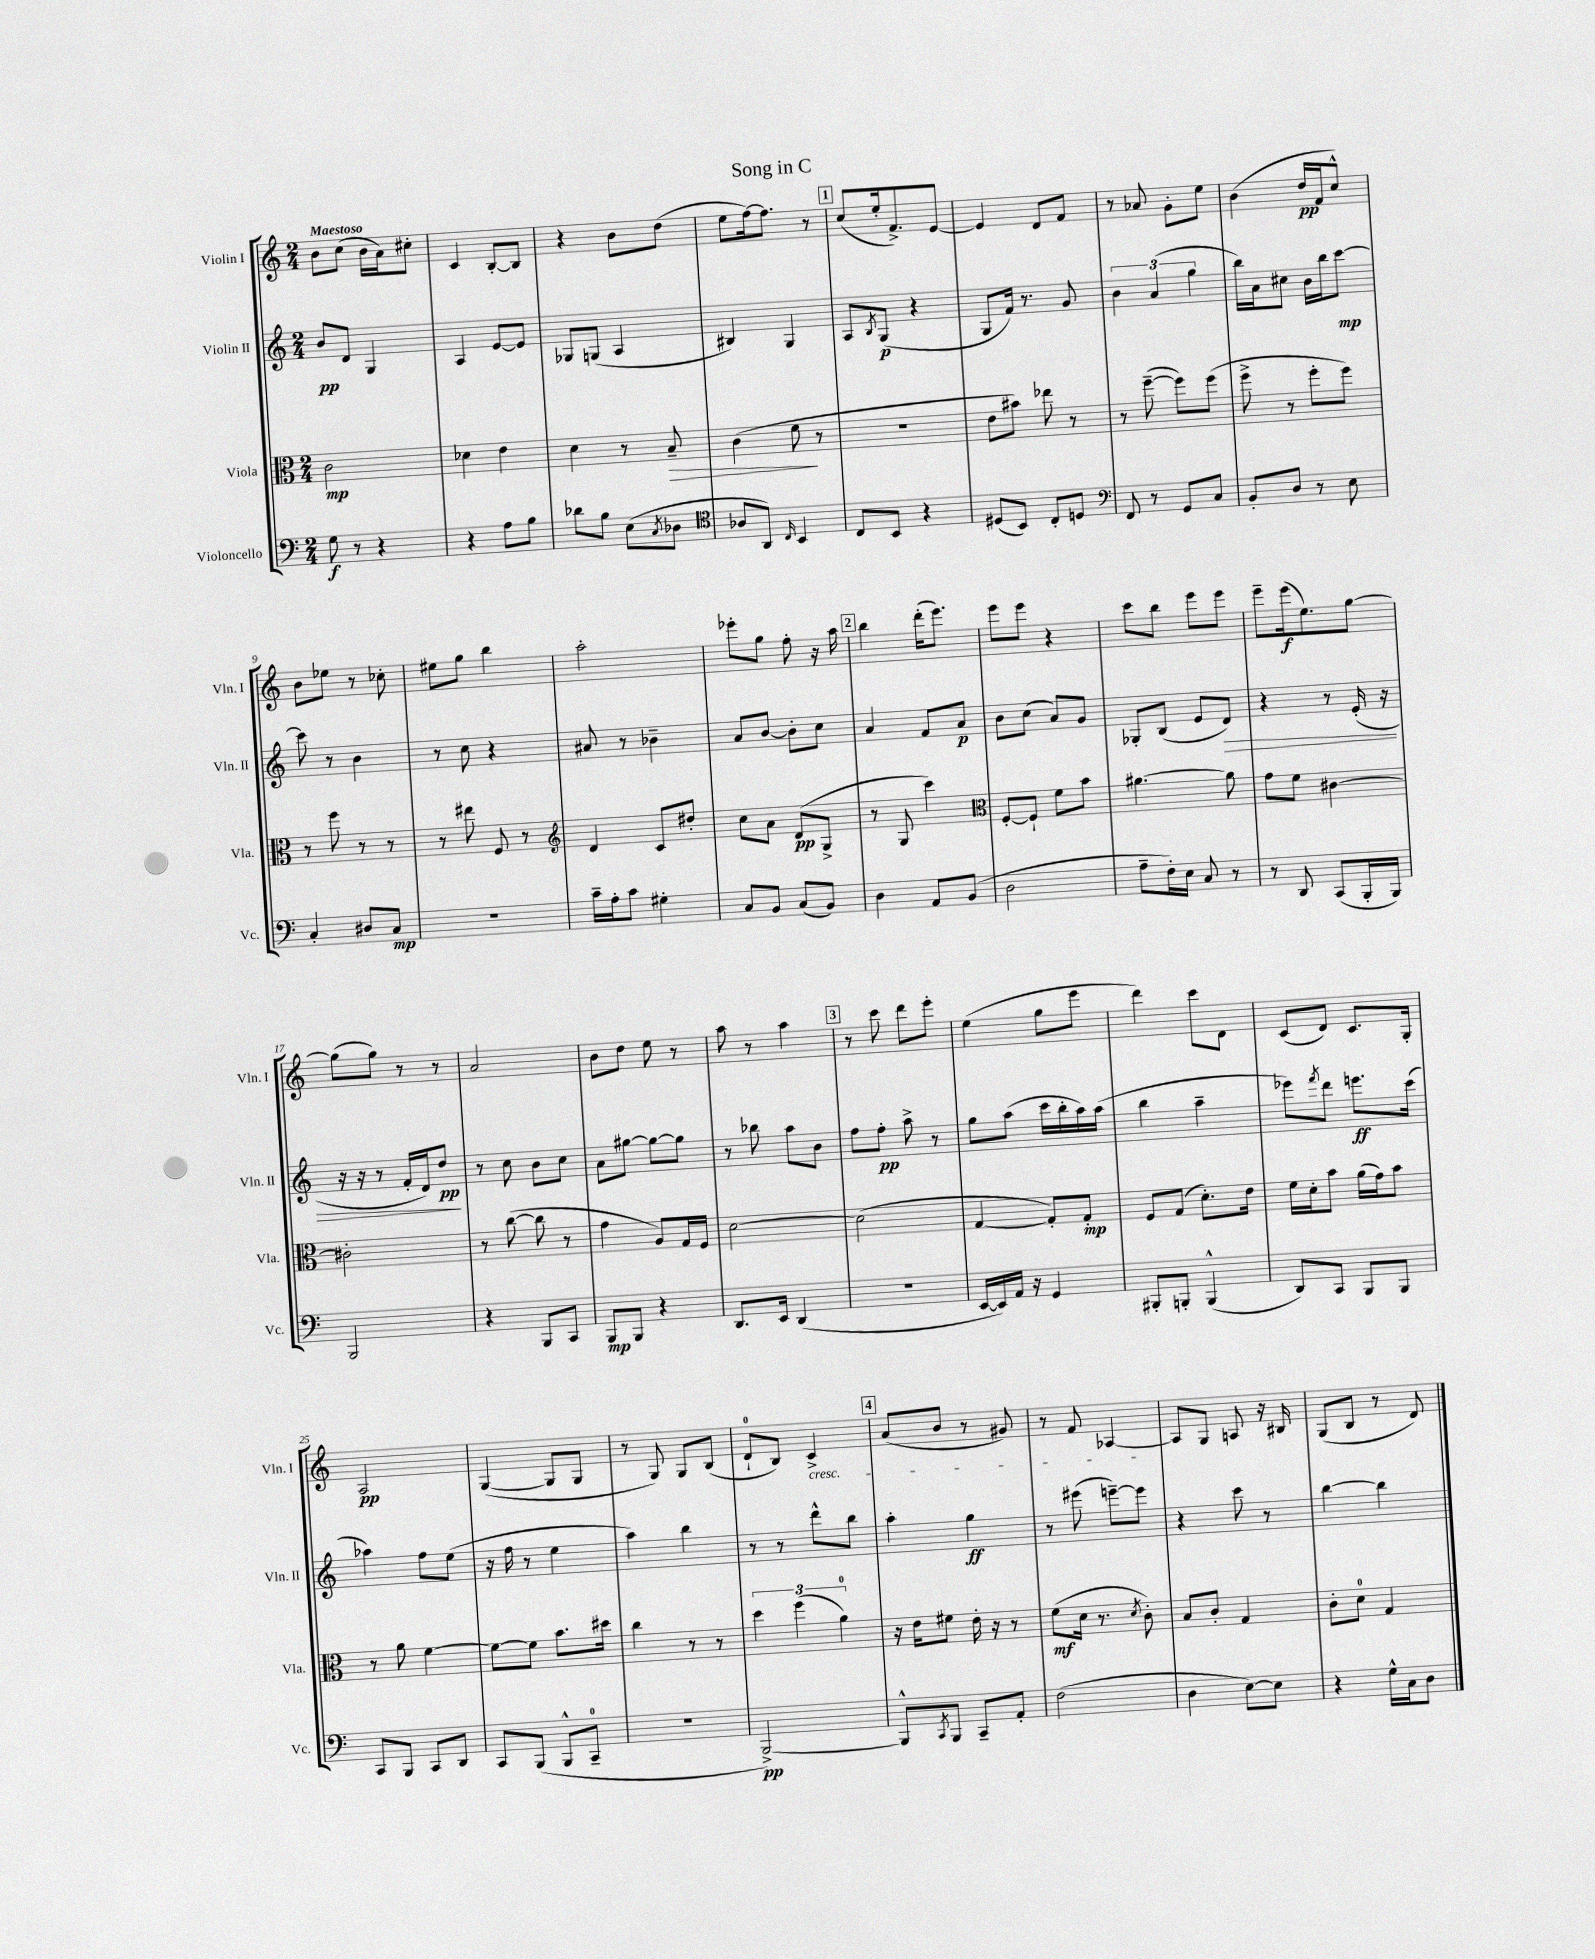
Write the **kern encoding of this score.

**kern	**dynam	**kern	**dynam	**kern	**dynam	**kern	**dynam
*part4	*part4	*part3	*part3	*part2	*part2	*part1	*part1
*staff4	*staff4	*staff3	*staff3	*staff2	*staff2	*staff1	*staff1
*I"Violoncello	*	*I"Viola	*	*I"Violin II	*	*I"Violin I	*
*I'Vc.	*	*I'Vla.	*	*I'Vln. II	*	*I'Vln. I	*
*clefF4	*	*clefC3	*	*clefG2	*	*clefG2	*
*k[]	*	*k[]	*	*k[]	*	*k[]	*
*M2/4	*	*M2/4	*	*M2/4	*	*M2/4	*
=1	=1	=1	=1	=1	=1	=1	=1
!	!	!	!	!	!	!LO:TX:a:B:t=Maestoso	!
8G\	f	2c\	mp	8b/L	pp	8b\L	.
8r	.	.	.	8d/J	.	(8cc\J	.
4r	.	.	.	4G/	.	16b\LL	.
.	.	.	.	.	.	16a\J)	.
.	.	.	.	.	.	8cc#X'\J	.
=2	=2	=2	=2	=2	=2	=2	=2
4r	.	4d-X\	.	4A/	.	4c/	.
8A\L	.	4e\	.	[8e/L	.	[8B'/L	.
8B\J	.	.	.	8e/J]	.	8B/J]	.
=3	=3	=3	=3	=3	=3	=3	=3
8d-X\L	.	4d\	.	8G-X/L	.	4r	.
8B\J	.	.	.	(8Gn/J	.	.	.
(8E\L	.	8r	.	4A/	.	8b\L	.
8qC/	.	.	.	.	.	.	.
!	!	!	!LO:HP:b	!	!	!	!
8D-X\J	.	8B~/	>	.	.	(8dd\J	.
=4	=4	=4	=4	=4	=4	=4	=4
*clefC4	*	*	*	*	*	*	*
8A-X/L	.	(4c\	.	4B#X/)	.	8ee\L	.
8AA/J)	.	.	.	.	.	[16ff\k)	.
.	.	.	.	.	.	8.ff\J]	.
16qqC/	.	.	.	.	.	.	.
4BB/	.	8f\	.	4G/	.	.	.
.	.	8r	]	.	.	8r	.
!!LO:REH:place=s1:t=1
=5	=5	=5	=5	=5	=5	=5	=5
8C/L	.	2r	.	8A/L	.	(8cc/L	.
.	.	.	.	8qB/	.	.	.
8BB/J	.	.	.	(8G/J	p	16ee'/k	.
.	.	.	.	.	.	8.f^/)	.
4r	.	.	.	4r	.	.	.
.	.	.	.	.	.	[8e/J	.
=6	=6	=6	=6	=6	=6	=6	=6
(8D#X/L	.	8e\L	.	8G/L	.	4e/]	.
8BB/J)	.	8b#X\J)	.	16f/Jk)	.	.	.
.	.	.	.	8.r	.	.	.
8C'/L	.	8ee-X\	.	.	.	8d/L	.
8Dn/J	.	8r	.	8g/	.	8f/J	.
=7	=7	=7	=7	=7	=7	=7	=7
*clefF4	*	*	*	*	*	*	*
8FF/	.	8r	.	6b\	.	8r	.
8r	.	([8ff~\	.	.	.	8a-X/	.
.	.	.	.	(6a/	.	.	.
8GG/L	.	8ff\L])	.	.	.	8g'\L	.
.	.	.	.	6gg\	.	.	.
8C/J	.	(8ff\J	.	.	.	8ee\J	.
=8	=8	=8	=8	=8	=8	=8	=8
8BB'/L	.	8ff^\	.	16bb\LL)	.	(4b\	.
.	.	.	.	16a\J	.	.	.
8D/J	.	8r	.	8cc#X\J	.	.	.
8r	.	8ff'\L	.	16b\LL	.	16dd/LL	pp
.	.	.	.	16bb\J	.	16f/J	.
8E\	.	8ff\J)	.	[8ccc\J	mp	8cc^^/J)	.
!!LO:LB:g=z
=9	=9	=9	=9	=9	=9	=9	=9
4C'/	.	8r	.	8ccc\]	.	8b\L	.
.	.	8ff\	.	8r	.	8ee-X\J	.
8D#X/L	.	8r	.	4b\	.	8r	.
8C/J	mp	8r	.	.	.	8cc-X'\	.
=10	=10	=10	=10	=10	=10	=10	=10
2r	.	8r	.	8r	.	8ee#X\L	.
.	.	8ee#X\	.	8cc\	.	8gg\J	.
.	.	8F/	.	4r	.	4bb\	.
.	.	8r	.	.	.	.	.
=11	=11	=11	=11	=11	=11	=11	=11
*	*	*clefG2	*	*	*	*	*
16c~\LL	.	4d/	.	8a#X/	.	2aa'\	.
16A'\J	.	.	.	.	.	.	.
8c\J	.	.	.	8r	.	.	.
4G#X'\	.	8c/L	.	4b-X~\	.	.	.
.	.	8dd#X'/J	.	.	.	.	.
=12	=12	=12	=12	=12	=12	=12	=12
8C/L	.	8cc\L	.	8a/L	.	8eee-X'\L	.
8BB/J	.	8a\J	.	[8b/J	.	8gg\J	.
(8C/L	.	(8d/L	pp	8b'\L]	.	8ff'\	.
8BB/J)	.	8G^/J	.	8cc\J	.	16r	.
.	.	.	.	.	.	16aa\	.
!!LO:REH:place=s1:t=2
=13	=13	=13	=13	=13	=13	=13	=13
4D\	.	8r	.	4a/	.	4bb\	.
.	.	8G/	.	.	.	.	.
8AA/L	.	4ccc\)	.	8f/L	.	(16ddd'\KL	.
.	.	.	.	.	.	8.eee\J)	.
(8BB/J	.	.	.	8a/J	p	.	.
=14	=14	=14	=14	=14	=14	=14	=14
*	*	*clefC3	*	*	*	*	*
2D\	.	[8F'/L	.	8b\L	.	8eee\L	.
.	.	8F`/J]	.	(8cc\J	.	8eee\J	.
.	.	8f\L	.	8a/L)	.	4r	.
.	.	8b\J	.	8g/J	.	.	.
=15	=15	=15	=15	=15	=15	=15	=15
8A~\L	.	[4.a#X\	.	8G-X'/L	.	8ccc\L	.
16F'\L)	.	.	.	(8B/J	.	8bb\J	.
16E\JJ	.	.	.	.	.	.	.
8C/	.	.	.	8e/L	.	8eee\L	.
!	!	!	!	!	!LO:HP:b	!	!
8r	.	8a#\]	.	8d/J)	>	8eee\J	.
=16	=16	=16	=16	=16	=16	=16	=16
8r	.	8g\L	.	4r	.	8eee~\L	.
8DD/	.	8f\J	.	.	.	(16eee\k	f
.	.	.	.	.	.	8.ee\)	.
(8CC/L	.	[4c#X\	.	8r	.	.	.
16BBB'/L	.	.	.	(16e'/	.	[8gg\J	.
16BBB/JJ)	.	.	.	16r	.	.	.
!!LO:LB:g=z
=17	=17	=17	=17	=17	=17	=17	=17
2BBB/	.	2c#X'\]	.	16r	.	(8gg\L]	.
.	.	.	.	16r	.	.	.
.	.	.	.	8r	.	8gg\J)	.
.	.	.	.	16f'/LL	.	8r	.
.	.	.	.	16d/J)	.	.	.
.	.	.	.	8dd/J	pp	8r	.
.	.	.	.	.	]	.	.
=18	=18	=18	=18	=18	=18	=18	=18
4r	.	8r	.	8r	.	2a/	.
.	.	([8cc\	.	8cc\	.	.	.
8BBB/L	.	8cc\]	.	8b\L	.	.	.
8CC/J	.	8r	.	8cc\J	.	.	.
=19	=19	=19	=19	=19	=19	=19	=19
8BBB/L	mp	4g\	.	8a\L	.	8b\L	.
8BBB/J	.	.	.	[8gg#X\J	.	8dd\J	.
4r	.	8A/L)	.	8gg#\L_	.	8ee\	.
.	.	16G/L	.	8gg#\J]	.	8r	.
.	.	16F/JJ	.	.	.	.	.
=20	=20	=20	=20	=20	=20	=20	=20
8.DD/L	.	[2d\	.	8r	.	8aa\	.
.	.	.	.	8bb-X\	.	8r	.
16EE/Jk	.	.	.	.	.	.	.
(4DD/	.	.	.	8aa\L	.	4aa\	.
.	.	.	.	8b\J	.	.	.
!!LO:REH:place=s1:t=3
=21	=21	=21	=21	=21	=21	=21	=21
2r	.	(2d\]	.	8ff\L	.	8r	.
.	.	.	.	8ff'\J	pp	8ccc\	.
.	.	.	.	8aa^\	.	8ddd\L	.
.	.	.	.	8r	.	8eee'\J	.
=22	=22	=22	=22	=22	=22	=22	=22
[16EE/LL	.	[4G/	.	8gg\L	.	(4ee\	.
16EE/])	.	.	.	.	.	.	.
16AA/JJ	.	.	.	(8aa\J	.	.	.
16r	.	.	.	.	.	.	.
4GG/	.	8G'/L])	.	16ccc\LL	.	8gg\L	.
.	.	.	.	16bb'\	.	.	.
.	.	8G'/J	mp	16aa\)	.	8eee\J	.
.	.	.	.	(16aa\JJ	.	.	.
=23	=23	=23	=23	=23	=23	=23	=23
8BBB#X'/L	.	8F/L	.	4bb\	.	4ddd\)	.
8BBBn'/J	.	(8G/J	.	.	.	.	.
(4BBB^^/	.	8.d'\L)	.	4aa~\	.	8ccc\L	.
.	.	.	.	.	.	8d\J	.
.	.	16e\Jk	.	.	.	.	.
=24	=24	=24	=24	=24	=24	=24	=24
8DD/L)	.	16f\LL	.	8eee-X\L)	.	(8c/L	.
.	.	16d'\J	.	.	.	.	.
.	.	.	.	8qfff/	.	.	.
8CC/J	.	8b\J	.	8ddd\J	.	8d/J)	.
8BBB/L	.	(16a\LL	.	8.eeen\L	ff	8.c/L	.
.	.	16g\J)	.	.	.	.	.
8BBB/J	.	8b\J	.	.	.	.	.
.	.	.	.	(16ccc\Jk	.	16G'/Jk	.
!!LO:LB:g=z
=25	=25	=25	=25	=25	=25	=25	=25
8CC/L	.	8r	.	4aa-X\)	.	2A/	pp
8BBB/J	.	8a\	.	.	.	.	.
8CC/L	.	[4f\	.	8ff\L	.	.	.
8DD/J	.	.	.	(8ee\J	.	.	.
=26	=26	=26	=26	=26	=26	=26	=26
8CC/L	.	8f\L_	.	16r	.	([4G/	.
.	.	.	.	16ff\	.	.	.
(8BBB/J	.	8f\J]	.	8r	.	.	.
8BBB^^/L	.	8.b\L	.	4ee\	.	8G/L]	.
8CC~/J	.	.	.	.	.	8G/J	.
.	.	16dd#X\Jk	.	.	.	.	.
=27	=27	=27	=27	=27	=27	=27	=27
2r	.	4cc\	.	4aa\)	.	8r	.
.	.	.	.	.	.	8G/)	.
.	.	8r	.	4bb\	.	8G/L	.
.	.	8r	.	.	.	(8B/J	.
=28	=28	=28	=28	=28	=28	=28	=28
[2BBB^/)	pp	6dd\	.	8r	.	8d`/L	.
.	.	.	.	8r	.	8B/J)	.
.	.	(6ff\	.	.	.	.	.
!	!	!	!	!	!	!LO:TX:b:i:t=cresc.	!
.	.	.	.	8ddd^^\L	.	4c^/	.
.	.	6a\)	.	.	.	.	.
.	.	.	.	8bb\J	.	.	.
!!LO:REH:place=s1:t=4
=29	=29	=29	=29	=29	=29	=29	=29
8BBB^^/L]	.	16r	.	4aa'\	.	(8a/L	.
.	.	16e\KL	.	.	.	.	.
8qCC/	.	.	.	.	.	.	.
8BBB/J	.	8f#X\J	.	.	.	8b/J	.
8CC~/L	.	16e'\	.	4gg\	ff	8r	.
.	.	16r	.	.	.	.	.
8AA'/J	.	8r	.	.	.	8g#X/)	.
=30	=30	=30	=30	=30	=30	=30	=30
(2F\	.	(8f\L	mf	8r	.	8r	.
.	.	16d\Jk	.	(8eee#X\	.	8f/	.
.	.	8.r	.	.	.	.	.
.	.	.	.	[8eeen~\L)	.	[4A-X/	.
.	.	8qd/	.	.	.	.	.
.	.	8c'\)	.	8eee\J]	.	.	.
=31	=31	=31	=31	=31	=31	=31	=31
4D\	.	8B/L	.	4r	.	8A-/L]	.
.	.	8c'/J	.	.	.	8G/J	.
[8E\L)	.	4G/	.	8ccc\	.	8An/	.
8E\J]	.	.	.	8r	.	16r	.
.	.	.	.	.	.	16B#X/	.
=32	=32	=32	=32	=32	=32	=32	=32
4r	.	8c'\L	.	[4bb\	.	(8G/L	.
.	.	8d\J	.	.	.	8B/J	.
16G^^\LL	.	4G/	.	4bb\]	.	8r	.
16C\J	.	.	.	.	.	.	.
8D\J	.	.	.	.	.	8d/)	.
==	==	==	==	==	==	==	==
*-	*-	*-	*-	*-	*-	*-	*-
